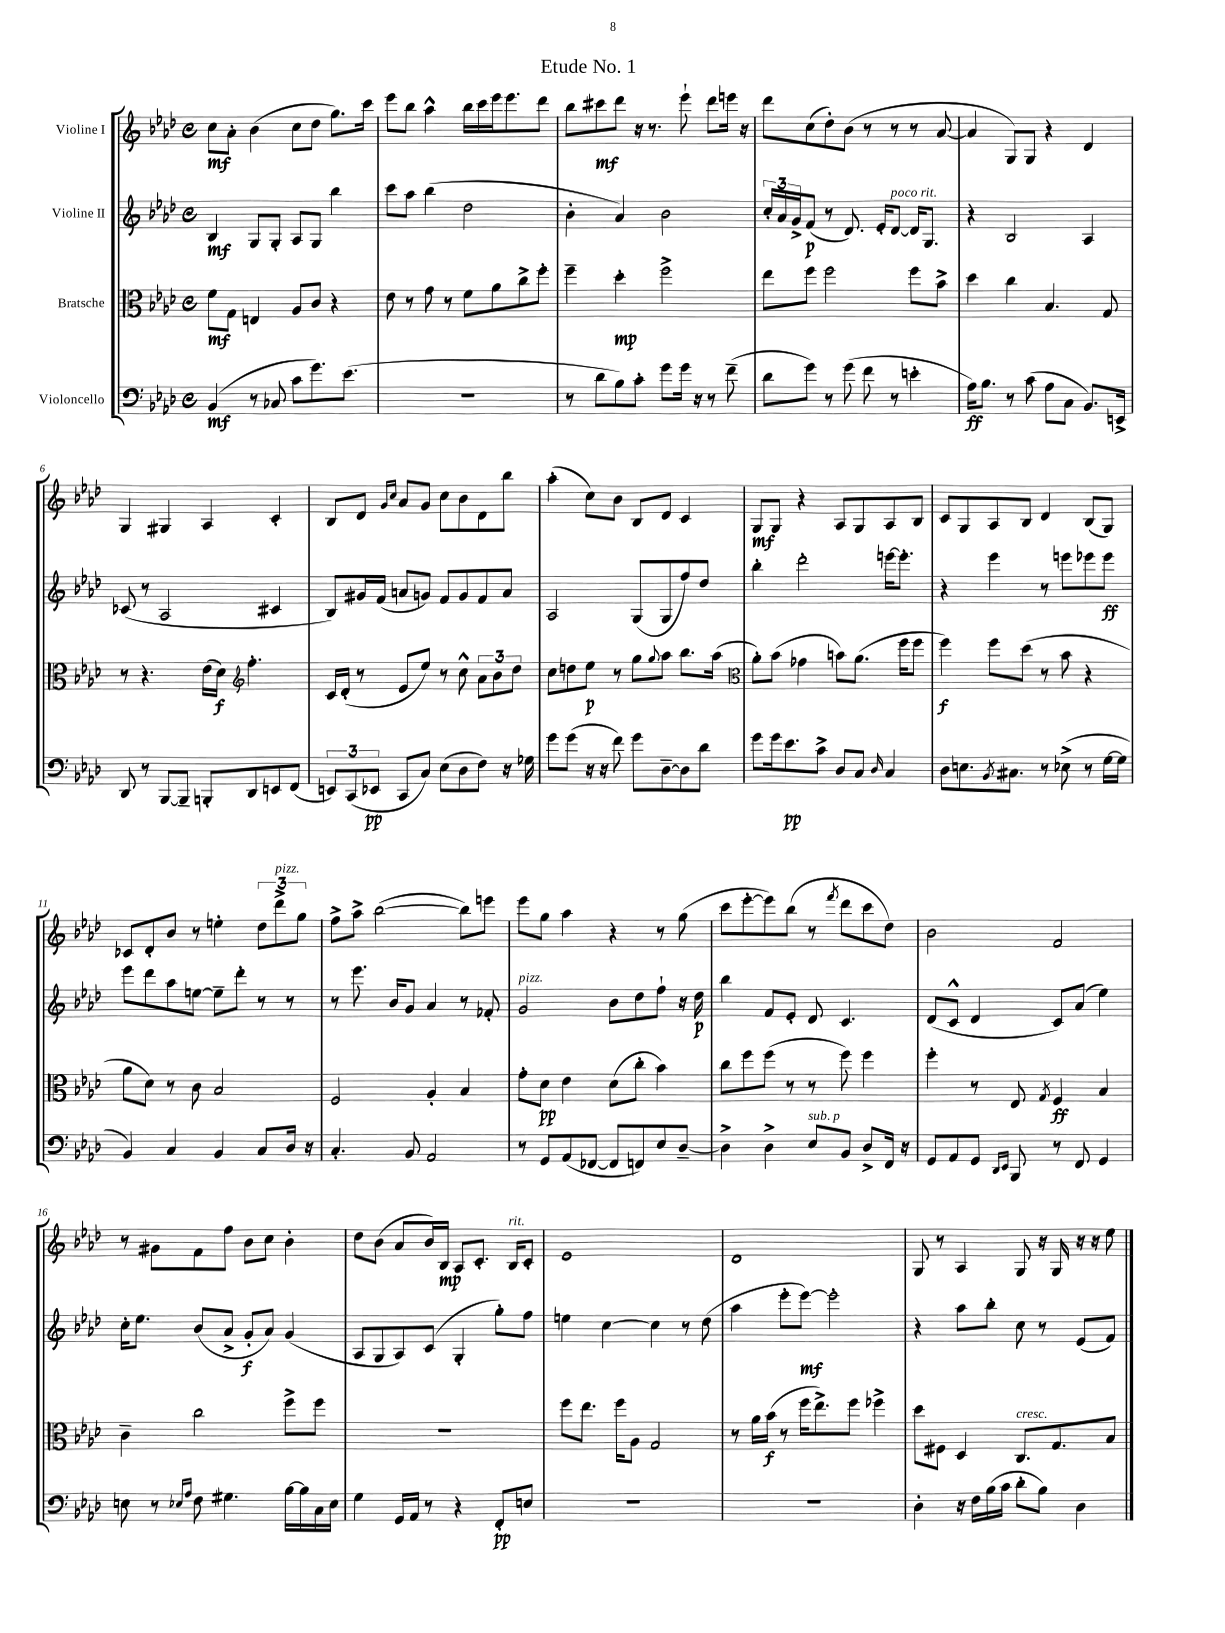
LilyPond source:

\header { title = "Etude No. 1" }
<<
\new StaffGroup <<
\new Staff = "s0" \with { instrumentName = "Violine I" } {
    \clef treble \key aes \major \defaultTimeSignature \time 4/4
    c''8\mf aes'8-. bes'4( c''8 des''8 g''8.) c'''16 |
    ees'''8 bes''8 aes''4-^ bes''16 c'''16 ees'''16 ees'''8. des'''8 |
    bes''8 cis'''8\mf des'''8 r16 r8. ees'''8-! des'''8 e'''16 r16 |
    des'''8 c''8( des''8-.) bes'8( r8 r8 r8 aes'8~ |
    aes'4 g8) g8 r4 des'4 |
    g4 gis4 aes4 c'4-. |
    bes8 des'8 \grace { g'16 c''16 } aes'8 g'8 c''8 bes'8 des'8 bes''8 |
    aes''4-.( c''8) bes'8 bes8 des'8 c'4 |
    g8\mf g8 r4 aes8 g8 aes8 bes8 |
    c'8 g8 aes8 bes8 des'4 bes8( g8) |
    ces'8 des'8-. bes'8 r8 e''4-. \tuplet 3/2 { des''8 des'''8->^\markup { \italic "pizz." } g''8 } |
    f''8-> aes''8-> bes''2~( bes''8) e'''8 |
    ees'''8 g''8 aes''4 r4 r8 g''8( |
    c'''8 ees'''8~-. ees'''8) bes''8( r8 \acciaccatura { f'''8 } des'''8 c'''8 des''8) |
    bes'2 f'2 |
    r8 gis'8 f'8 f''8 bes'8 c''8 bes'4-. |
    des''8 bes'8( aes'8 bes'16) bes16\mp aes8 c'8.-. bes16^\markup { \italic "rit." } c'8-. |
    ees'1 |
    des'1 |
    g8 r8 aes4 g8 r16 g16 r16 r16 ees''8 \bar "|." |
}
\new Staff = "s1" \with { instrumentName = "Violine II" } {
    \clef treble \key aes \major \defaultTimeSignature \time 4/4
    bes4\mf g8 g8-. aes8 g8 bes''4 |
    c'''8 aes''8 bes''4( des''2 |
    bes'4-. aes'4) bes'2 |
    \tuplet 3/2 { c''16-. aes'16 g'16-> } f'8\p( r8 des'8.) ees'16-. des'8~^\markup { \italic "poco rit." } des'16 g8. |
    r4 bes2 aes4 |
    ces'8( r8 aes2 cis'4 |
    bes8) gis'16 f'16( a'8 g'8) f'8 g'8 f'8 a'8 |
    aes2 g8( g8 f''8) des''8 |
    bes''4-. des'''2-. e'''16~ e'''8.-. |
    r4 ees'''4 r8 e'''8 ees'''8 ees'''8\ff |
    ees'''8 des'''8 aes''8 e''8~ e''8-- des'''8-. r8 r8 |
    r8 ees'''8. bes'16 g'8 aes'4 r8 fes'8-. |
    g'2^\markup { \italic "pizz." } bes'8 des''8 f''8-! r16 des''16\p |
    bes''4 f'8 ees'8-. des'8 c'4. |
    des'8( c'8-^ des'4 c'8) aes'8( ees''4) |
    c''16-. ees''8. bes'8( aes'8-> g'8-.\f aes'8) g'4( |
    aes8 g8 aes8) c'8( g4-. g''8-.) f''8 |
    e''4 c''4~ c''4 r8 des''8( |
    aes''4 ees'''8-. ees'''8~\mf) ees'''2-. |
    r4 aes''8 bes''8-. c''8 r8 ees'8( f'8) \bar "|." |
}
\new Staff = "s2" \with { instrumentName = "Bratsche" } {
    \clef alto \key aes \major \defaultTimeSignature \time 4/4
    f'8\mf g8 e4 aes8 c'8 r4 |
    ees'8 r8 g'8 r8 f'8 aes'8 c''8-> f''8-. |
    f''4-- des''4-.\mp f''2-> |
    ees''8 f''8 f''2 f''8 bes'8-> |
    des''4 c''4 bes4. g8 |
    r8 r4. ees'16( des'16\f) \clef treble f''4.-. |
    c'16 des'16-.( r8 ees'8 ees''8) r8 c''8-^ \tuplet 3/2 { aes'8 bes'8 des''8 } |
    c''8 d''8 ees''8\p r8 g''8 \appoggiatura { g''8 } aes''8 bes''8. aes''16( |
    \clef alto aes'8-.) bes'8( ges'4 b'8) aes'8.( f''16 f''8 |
    f''4\f) f''8 des''8( r8 bes'8 r4 |
    aes'8 des'8) r8 c'8 bes2 |
    f2 aes4-. bes4 |
    g'8-. des'8\pp ees'4 des'8( c''8-. bes'4) |
    c''8 f''8 f''8( r8 r8 f''8) f''4 |
    f''4-. r8 ees8 \acciaccatura { g8 } f4\ff bes4 |
    c'4-- c''2 f''8-> f''8 |
    R1 |
    f''8 ees''8. f''16 aes8 g2 |
    r8 aes'16 bes'16\f( r8 f''16 ees''8.->) f''8 fes''4-> |
    des''8 fis8 des4 c8.^\markup { \italic "cresc." } g8. bes8 \bar "|." |
}
\new Staff = "s3" \with { instrumentName = "Violoncello" } {
    \clef bass \key aes \major \defaultTimeSignature \time 4/4
    bes,4\mf( r8 ces8 c'8 g'8.) ees'8.( |
    R1 |
    r8 des'8 bes8) c'8-. g'8 g'16 r16 r8 f'8--( |
    des'8 g'8) r8 g'8( f'8 r8 e'4-. |
    aes16\ff) bes8. r8 c'8( aes8 c8 bes,8.) e,16-> |
    des,8 r8 bes,,8~ bes,,8-- b,,8-. des,8 e,8 f,8( |
    \tuplet 3/2 { e,8) c,8( ees,8\pp } c,8 c8) ees8( des8 f8) r16 ges16 |
    g'8 g'8( r16 r16 f'8) g'8 des8~-- des8 des'8 |
    g'8 g'16 ees'8.\pp c'8-> des8 c8 \grace { des16 } c4 |
    des8 e8. \acciaccatura { bes,8 } cis8. r8 ees8->( r8 g16~ g16 |
    bes,4) c4 bes,4 c8 des16 r16 |
    c4.-. bes,8 aes,2 |
    r8 g,8 aes,8( fes,8~ fes,8 f,8) ees8 des8~-- |
    des4-> des4-> ees8^\markup { \italic "sub. p" } bes,8 des8-> f,16 r16 |
    g,8 aes,8 g,8 \grace { des,16 ees,16 } bes,,8 r8 f,8 g,4 |
    e8 r8 \grace { ees16 aes16 } f8 gis4. bes16~ bes16 c16 ees16 |
    g4 g,16 aes,16 r8 r4 f,8-.\pp e8 |
    R1 |
    R1 |
    des4-. r16 f16 bes16( c'16 des'8-. bes8) des4 \bar "|." |
}
>>
>>
